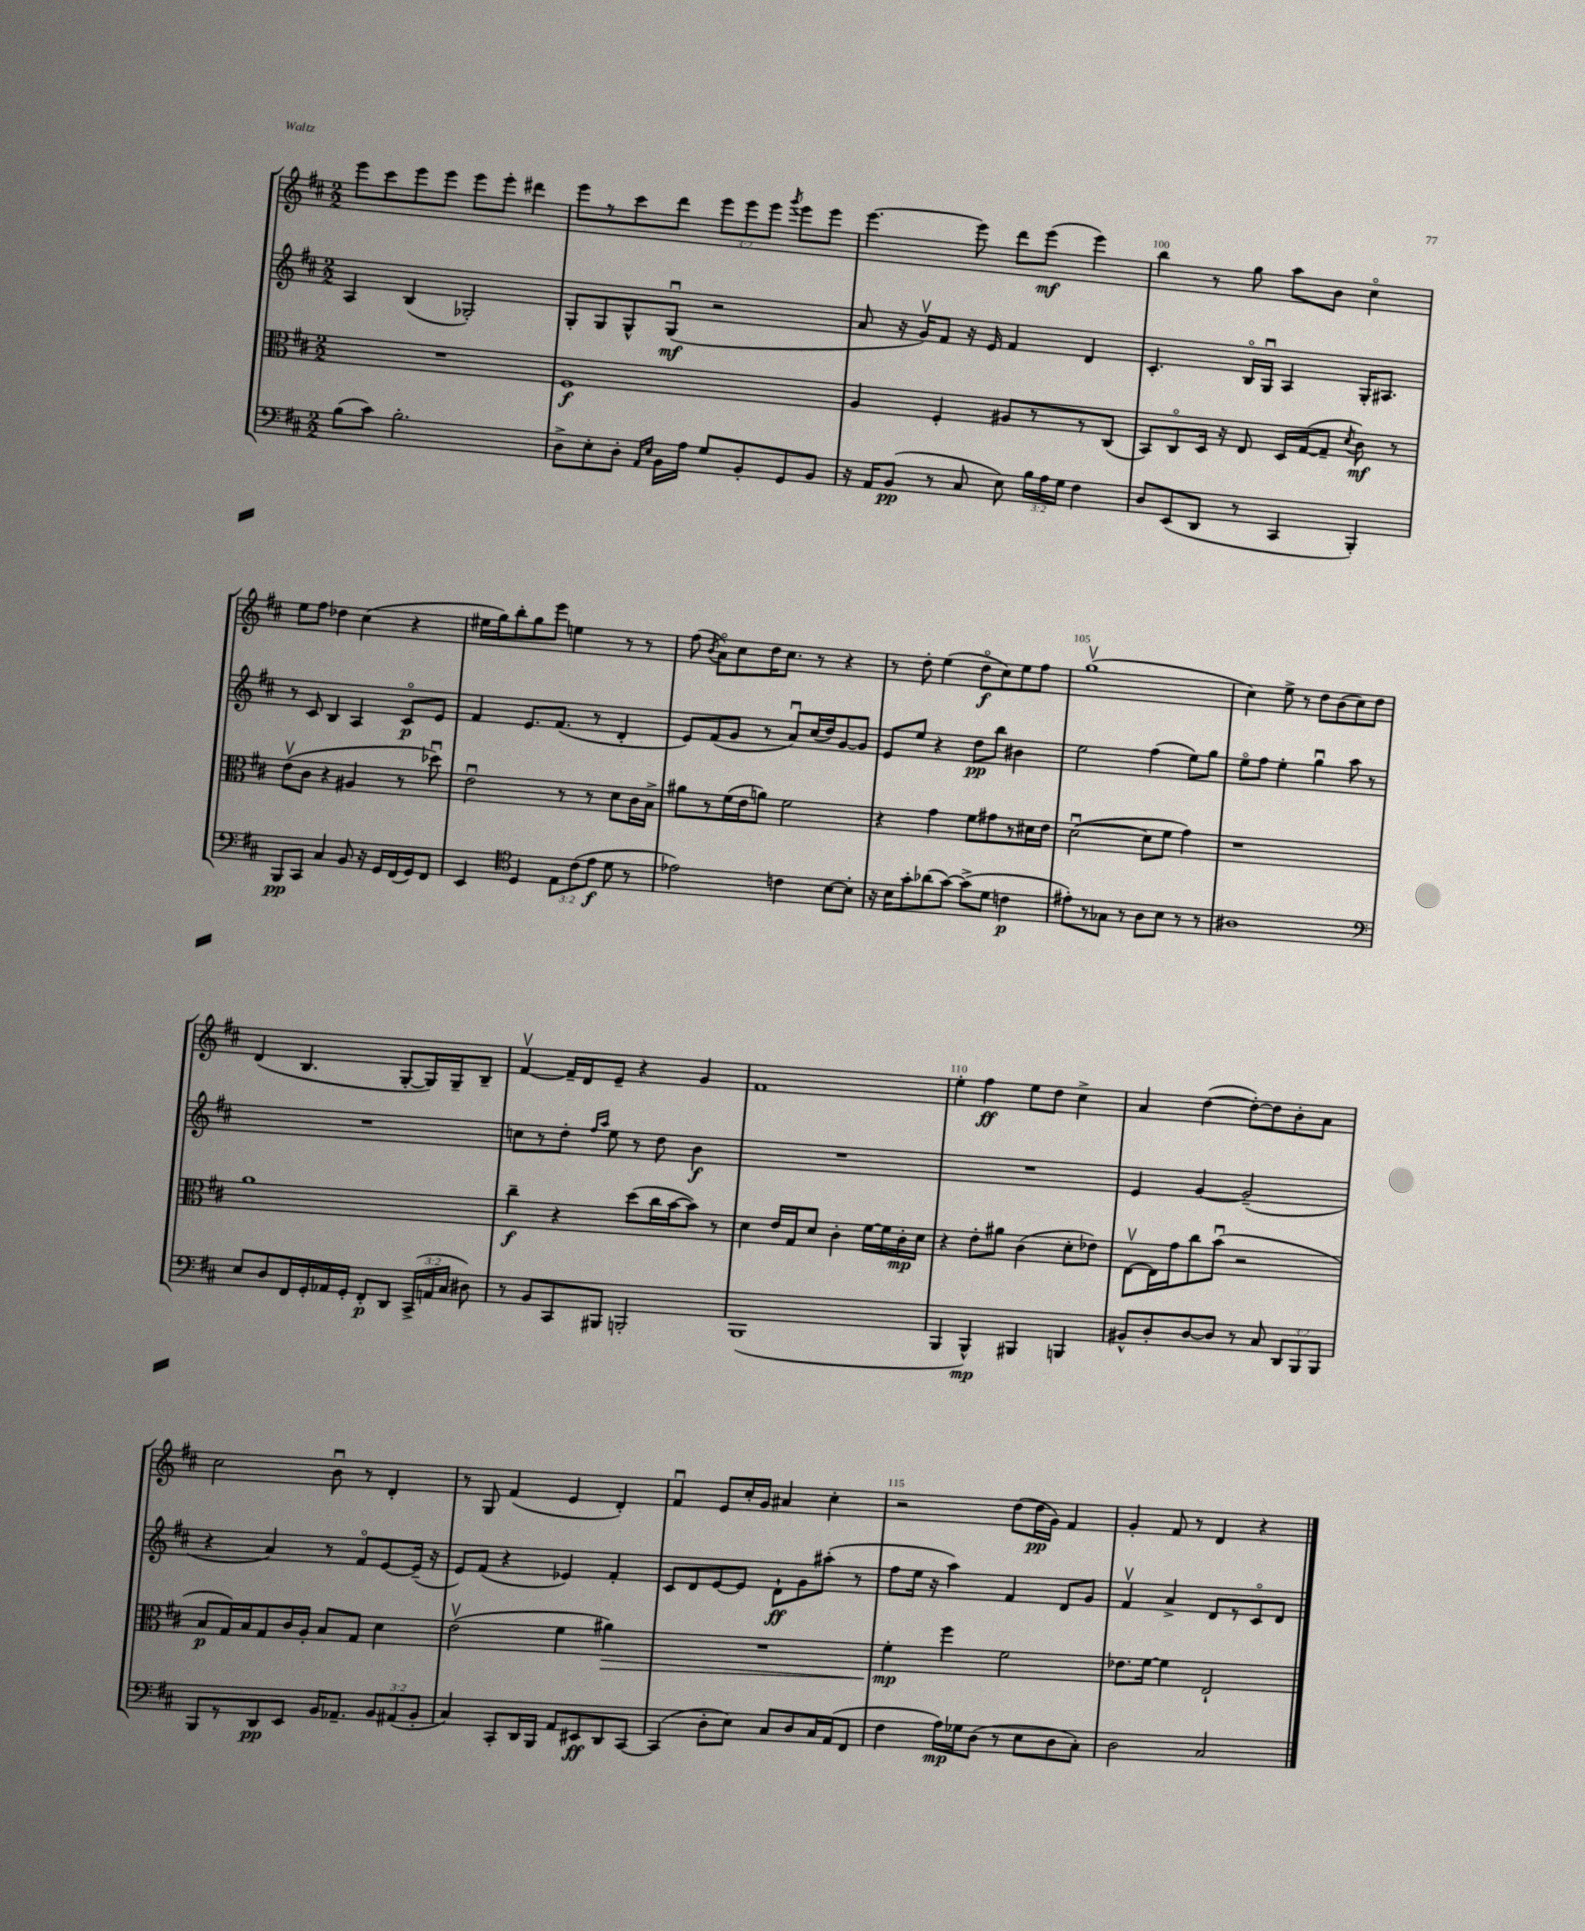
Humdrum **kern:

**kern	**kern	**kern	**kern
*staff4	*staff3	*staff2	*staff1
*clefF4	*clefC3	*clefG2	*clefG2
*k[f#c#]	*k[f#c#]	*k[f#c#]	*k[f#c#]
*M2/2	*M2/2	*M2/2	*M2/2
(8B\L	1r	4A/	8eee\L
8c#\J)	.	.	8ccc#\
2.B'\	.	(4B/	8eee\
.	.	.	8eee\J
.	.	2G-'/)	8eee\L
.	.	.	8eee'\J
.	.	.	4ddd#\
=	=	=	=
8D^\L	1F#	8G'/L	8eee\L
8E'\	.	8G/	8r
8D'\J	.	8G^^/	8ccc#\
16qqAA/LL	.	.	.
16qqE/JJ	.	.	.
16BB\LL	.	(8Gu/J	8ddd\J
16A\JJ	.	.	.
8G/L	.	2r	12eee\L
.	.	.	12eee\
8BB'/	.	.	.
.	.	.	12eee\J
.	.	.	8qggg/
8GG/	.	.	8eee\L
8BB/J	.	.	8eee\J
=	=	=	=
16r	4A/	8a/	[4.eee\
16AA/LK	.	.	.
(8BB/J	.	16r	.
.	.	16gv/LK)	.
8r	4F#'/	8f#/J	.
8C#/	.	16r	8eee\]
.	.	16e/	.
8E\)	8A#/L	4f#/	8ddd\L
24B\LL	8r	.	(8eee\J
24A\	.	.	.
24G\JJ	.	.	.
4F#\	8r	4d/	4eee\)
.	(8C#/J	.	.
=	=	=	=
8D/L	8BB/L)	4.c#'/	4bb\
(8EE/	8C#o/	.	.
8DD/J	16D/Jk	.	8r
.	16r	.	.
8r	8E/	16Bo/LL	8gg\
.	.	16Gu/JJ	.
4CC#/	16D/LL	4A/	8aa\L
.	([16G/J	.	.
.	8G~/]J	.	8b\J
.	8qd/	.	.
4BBB'/)	8c#\)	16G'/LK	4cc#o\
.	.	8.A#/J	.
.	8r	.	.
=	=	=	=
8BBB/L	(8ev\L	8r	8ee\L
8CC#/J	8c#\J	8c#/	8ff#\J
4C#/	4r	4B/	4dd-\
8BB/	4A#/	4A/	(4cc#\
16r	.	.	.
16GG/LL	.	.	.
(16FF#/	8r	8c#o/L	4r
16GG/J)	.	.	.
8FF#/J	8dd-u\)	8e/J	.
=	=	=	=
4EE/	2eu\	4f#/	16ee#\LL
.	.	.	16gg\J)
.	.	.	8bb'\
*clefC4	*	*	*
4D/	.	8.e/L	8gg\
.	.	.	8eee\J
.	.	(8.f#/J	.
12E\L	8r	.	4ee\
(12c#\	.	.	.
.	8r	8r	.
12e\J	.	.	.
8d\	8d\L	4d'/	8r
8r	16c#\L	.	8r
.	16B^\JJ	.	.
=	=	=	=
2e-\)	8a#\L	8e/L)	(8ff#\
.	.	.	8qb/
.	8r	(8f#/	8ao\L)
.	(16f#\L	8g/J	8cc#\
.	16e\J	.	.
.	8a\J)	8r	16dd\K
.	.	.	8.cc#\J
4c\	2f#\	8au/L)	.
.	.	(16cc#/L	8r
.	.	16dd/J)	.
[8B\L	.	[8g/	4r
8B'\]J	.	8g/]J	.
=	=	=	=
16r	4r	8e/L	8r
16B\LK	.	.	.
8g'\	.	8ee/J	8dd'\
(8a-\	4g\	4r	(4ee\
[8g\J)	.	.	.
(8g^\]L	8f#\L	8dd\L	8ddo\L
8d\J	8g#\	8bb\J	8cc#\)
4c\	8r	4b#\	8ee\
.	16d#\L	.	8ff#\J
.	16e\JJ	.	.
=	=	=	=
8e#'\L)	([2du\	2ee\	(1ggv
8r	.	.	.
8G-\J	.	.	.
8r	.	.	.
8A\L	8d\]L	(4ff#\	.
8B\J	8f#\J	.	.
8r	4g\)	8ee\L)	.
8r	.	8gg\J	.
=	=	=	=
1A#	1r	8eeo\L	4cc#\)
.	.	8ff#\J	.
.	.	4ee'\	8ee^\
.	.	.	8r
.	.	4ggu\	8dd\L
.	.	.	(8b\
.	.	8aa\	8cc#\)
.	.	8r	8dd\J
=	=	=	=
*clefF4	*	*	*
8E/L	1a	1r	(4d/
8D/	.	.	.
16FF#/L	.	.	4.B/
16GG'/	.	.	.
16AA-/	.	.	.
16GG'/JJ	.	.	.
8FF#'/L	.	.	.
8DD/J	.	.	[8G'/L
(24CC#^/LL	.	.	16G/]L)
24AA/	.	.	.
.	.	.	16G~/J
24C#/JJ	.	.	.
8D#\)	.	.	8B~/J
=	=	=	=
8r	4cc#~\	8cc\L	[4f#v/
8BB/L	.	8r	.
8CC#/	4r	8dd'\J	16f#~/]LL
.	.	.	16d/J
.	.	16qqff#/LL	.
.	.	16qqaa/JJ	.
8BBB#/J	.	8ee\	8e~/J
2BBB'/	(8dd\L	8r	4r
.	16cc#\L	8dd\	.
.	[16b\J	.	.
.	8b\]J)	4b\	4g/
.	8r	.	.
=	=	=	=
(1BBB	4d\	1r	1f#
.	16e/LL	.	.
.	16G/J	.	.
.	8d/J	.	.
.	4c#'\	.	.
.	[16f#\LL	.	.
.	16f#\]	.	.
.	16c#'\	.	.
.	16d\JJ	.	.
=	=	=	=
4BBB/	4r	1r	4ee'\
4BBB^^/)	8e'\L	.	4ff#\
.	8a#\J	.	.
4BBB#/	(4c#\	.	8ee\L
.	.	.	8dd\J
4BBB/	8d'\L	.	4cc#^\
.	8e-\J)	.	.
=	=	=	=
8BB#^^/L	[8Ev\L	4e/	4a/
8D'/	16E\]L	.	.
.	16g\J	.	.
[8D/	8cc#\	[4g/	([4dd\
8D/]J	(8bu\J	.	.
8r	2r	(2g~/]	8dd'\_L)
8C#/	.	.	8dd\]
12DD/L	.	.	8b'\
12BBB/	.	.	.
.	.	.	8a\J
12BBB/J	.	.	.
=	=	=	=
8BBB/L	8B/L	4r	2cc#\
8r	16G/L)	.	.
.	16B/J	.	.
8DD/	8G/	4a/)	.
8EE/J	16c#/L	.	.
.	16A'/JJ	.	.
16BB/LK	8B/L	8r	8bu\
8.AA-~/J	.	.	.
.	8G/J	8f#o/L	8r
12BB/L	4d\	[8e/	4d'/
(12AA#/	.	.	.
.	.	(16e~/]Jk	.
12BB'/J	.	.	.
.	.	16r	.
=	=	=	=
4C#/)	(2ev\	8e/L)	8r
.	.	(8f#/J	8G/
8CC#'/L	.	4r	(4f#/
16DD/L	.	.	.
16BBB/JJ	.	.	.
8AA/L	4f#\	4e-/)	4e/
8EE#/	.	.	.
8DD/	4a#\)	4f#'/	4d'/)
[8CC#/J	.	.	.
=	=	=	=
(4CC#/]	1r	8c#/L	4f#u/
.	.	8d/	.
8D'\L	.	[8e/	8e/L
8E\J)	.	8e/]J	16cc#'/L
.	.	.	16g/JJ
8C#/L	.	8d`\L	4a#/
8D/	.	8g\	.
16C#/L	.	(8aa#'\J	4cc#'\
(16AA/J	.	.	.
8FF#/J	.	8r	.
=	=	=	=
4F#\	4f#'\	8ff#\L	2r
.	.	16ee\Jk	.
.	.	16r	.
16A\LL)	4ff#\	4aa\)	.
16G-\J	.	.	.
(8D\J	.	.	.
8r	2f#\	4f#/	(8dd\L
8E\L	.	.	16dd\L
.	.	.	16g\JJ)
8D\	.	8d/L	4f#/
8C#'\J)	.	8g/J	.
=	=	=	=
2D\	8.e-\L	4f#v/	4g'/
.	[16f#\Jk	.	.
.	4f#\]	4a^/	8f#/
.	.	.	8r
2C#/	2E`/	8d/L	4d/
.	.	8r	.
.	.	8c#o/	4r
.	.	8d/J	.
==	==	==	==
*-	*-	*-	*-
